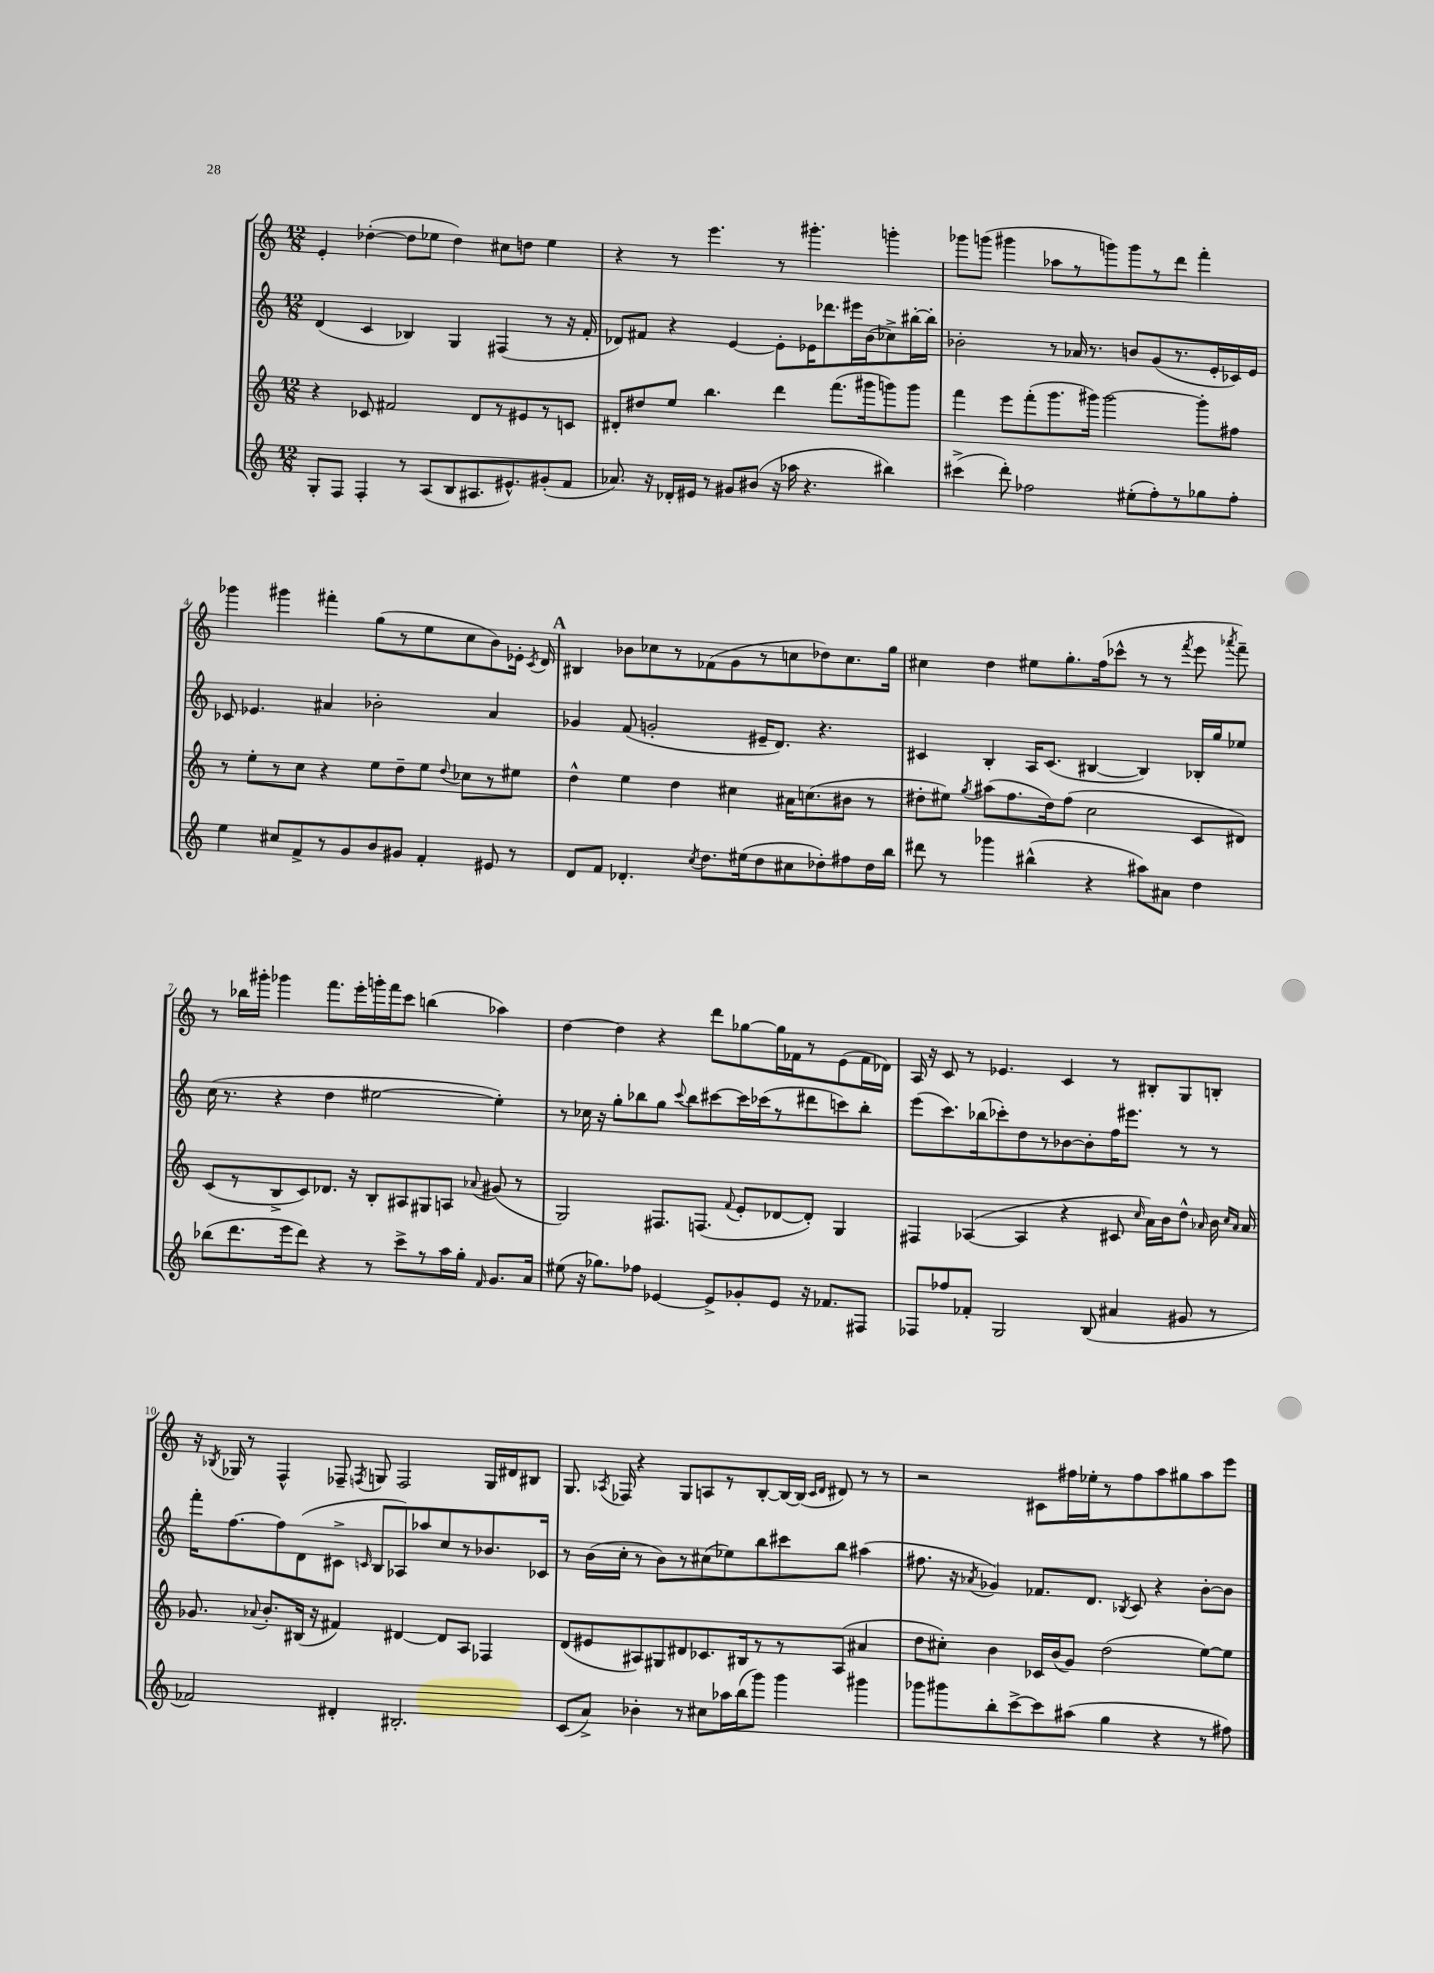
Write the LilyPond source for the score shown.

<<
\new StaffGroup <<
\new Staff = "s0" {
    \clef treble \key c \major \numericTimeSignature \time 12/8
    \autoBeamOff e'4-. des''4~-.( des''8[ ees''8] des''4) cis''8[ d''8] ees''4 |
    r4 r8 e'''4. r8 gis'''4.-. g'''4-. |
    ges'''8[ g'''8]( gis'''4 aes''8[ r8 g'''8) g'''8 r8 d'''8] f'''4-. |
    ges'''4 gis'''4 fis'''4-. g''8[( r8 e''8 c''8 b'8) ees'16]-. \acciaccatura { c'8 } d'16 |
    \mark \markup { \bold "A" } bis4 bes'8[ ces''8 r8 fes'8( g'8 r8 c''8 des''8) c''8. g''16] |
    cis''4 d''4 eis''8[ g''8.-. f''16( ces'''8]-^ r8 r8 \acciaccatura { f'''8 } e'''8 \acciaccatura { aes'''8 } f'''8--) |
    r8 bes''16[ gis'''16]-. ges'''4 f'''8.[ e'''16-. g'''16-. f'''16 c'''8] b''4( aes''4) |
    d''4~ d''4 r4 d'''8[ ges''8~ ges''16 fes'16 r8 e'8( fes'16 des'16]) |
    a16 r16 c'8 r8 ees'4. c'4 r8 bis8[-. g8 b8]-. |
    r16 \acciaccatura { bes8 } ges16 r8 f4-^ fes8-- \acciaccatura { f8 } g8 f2 g16[ dis'16 bis8] |
    g8. \acciaccatura { aes8 } fes16 r4 g8[ a8 r8 b8~-. b16~ b16]( \grace { c'16[ d'16] } dis'8) r8 r8 |
    r2 cis'8[ fis''16 ees''16-. r8 fis''8 a''8 gis''8 a''8 e'''8] \bar "|." |
}
\new Staff = "s1" {
    \clef treble \key c \major \numericTimeSignature \time 12/8
    \autoBeamOff d'4( c'4 bes4) g4 fis4( r8 r16 f'16-. |
    des'8[) fis'8] r4 e'4~ e'8[-. ees'16 des'''8. eis'''16 b'16( ces''8->) bis''16~-. bis''16]-. |
    bes'2-. r8 aes'16 r8. b'8[ g'8( r8. e'16-. ces'16) e'16] |
    ces'8 ees'4. ais'4 bes'2-. ais'4 |
    \mark \markup { \bold "A" } ges'4 f'8( g'2-. eis'16[-- d'8.]) r4. |
    cis'4 b4-. a16[ cis'8.]( bis4~ bis4) bes16[-. g''16 ees''8] |
    c''16( r8. r4 d''4 eis''2~ eis''4-.) |
    r8 ces''16 r16 g''8[-. bes''8 g''8] \appoggiatura { c'''8 } bes''8[ cis'''8~ cis'''16 ces'''16( r8 dis'''8 c'''8) bes''8]-. |
    e'''8[( c'''8.) bes''16( ces'''8-.) d''8 r8 bes'8~ bes'8-. f''16 eis'''8.] r8 r8 |
    f'''16[-. f''8.~ f''8 d'8( cis'8]-> \grace { c'16 } b8[ aes8) aes''8 c''8 r8 bes'8. ces'16] |
    r8 b'16[( c''16]-. r8 b'8[) r8 cis''8( ees''8) b''8 cis'''8 b''8] ais''4( |
    fis''8. r16 \acciaccatura { aes'8 } ges'4) fes'8.[ d'8.] \acciaccatura { bes8 } c'8 r4 b'8[~-. b'8] \bar "|." |
}
\new Staff = "s2" {
    \clef treble \key c \major \numericTimeSignature \time 12/8
    \autoBeamOff r4 ces'8 fis'2 d'8[ r8 eis'8 r8 c'8] |
    dis'8[-. dis''8 e''8] b''4. d'''4 f'''8.[( gis'''16 g'''8) g'''8] |
    f'''4 e'''8[ f'''8-.( g'''8. gis'''16]) gis'''2~ gis'''8[-. fis''8] |
    r8 e''8[-. r8 c''8] r4 e''8[ d''8-- e''8] \appoggiatura { d''8 } ces''8[ r8 eis''8] |
    \mark \markup { \bold "A" } d''4-^ e''4 d''4 cis''4 ais'16[ c''8.( bis'8] r8 |
    dis''8[-. eis''8]) \acciaccatura { g''8 } ais''8[( f''8. dis''16) f''8]( c''2 c'8[ dis'8]) |
    c'8[( r8 b8-> c'8) des'8.] r16 b8[-. ais8 gis8 a8] \appoggiatura { aes'8 } gis'8( r8 |
    g2) fis8.[ f8.]( \appoggiatura { f'8 } e'8[-. des'8~ des'8]-.) g4 |
    fis4 aes4~( aes4 r4 cis'8 \grace { c''16 } a'16[) b'16 d''8]-^ \grace { aes'16 } b'16 \grace { c''16[ aes'16] } aes'16 |
    ges'8. \appoggiatura { aes'8 } b'8.[-. bis16]( r16 fis'4) dis'4~ dis'8[ a8] fes4 |
    d'8[( eis'8 ais8) gis8 dis'8 ces'8. bis16 r8 r8 ais8]( ais'4 |
    d''8[ cis''8]-.) b'4 ces'16[ b'16( g'8]) d''2( e''8[~) e''8] \bar "|." |
}
\new Staff = "s3" {
    \clef treble \key c \major \numericTimeSignature \time 12/8
    \autoBeamOff g8[-. f8] f4-. r8 a8[( b8 ais8. eis'8.-^) gis'8-.( f'8] |
    aes'8.) r16 des'16[-. eis'16] r8 gis'8[ bis'8]( r16 aes''16 r4. bis''4) |
    cis'''4->( d'''8-.) fes''2 eis''8[-.( fes''8-.) r8 ges''8 fes''8]-. |
    e''4 cis''8[ f'8-> r8 g'8 b'8 gis'8] f'4-. eis'8 r8 |
    \mark \markup { \bold "A" } d'8[ f'8] des'4.-. \acciaccatura { c''8 } d''8.[ eis''16( d''8 cis''8 des''8-.) fis''8 des''16 b''16] |
    dis'''8 r8 ges'''4 bis''4-^( r4 ais''8[) ais'8] d''4 |
    bes''8[( d'''8. e'''16 d'''8]) r4 r8 c'''8[-> r8 a''16 g''16]-. \grace { f'16 } g'8.[ a'16] |
    eis''8( r16 ges''8.[) fes''8] ees'4~ ees'8[-> ges'8-. ees'8] r16 fes'8.[ fis8] |
    fes8[ fes''8 fes'8]-. g2 b8( ais'4 gis'8 r8 |
    fes'2) dis'4-. bis2.-. |
    c'8[( a'8]->) bes'4-. r8 cis''8[ aes''16 b''16( g'''8]) g'''4 gis'''4 |
    ges'''8[ gis'''8 b''8-. c'''8~-> c'''8 ais''8]( g''4 r4 r8 fis''8) \bar "|." |
}
>>
>>
